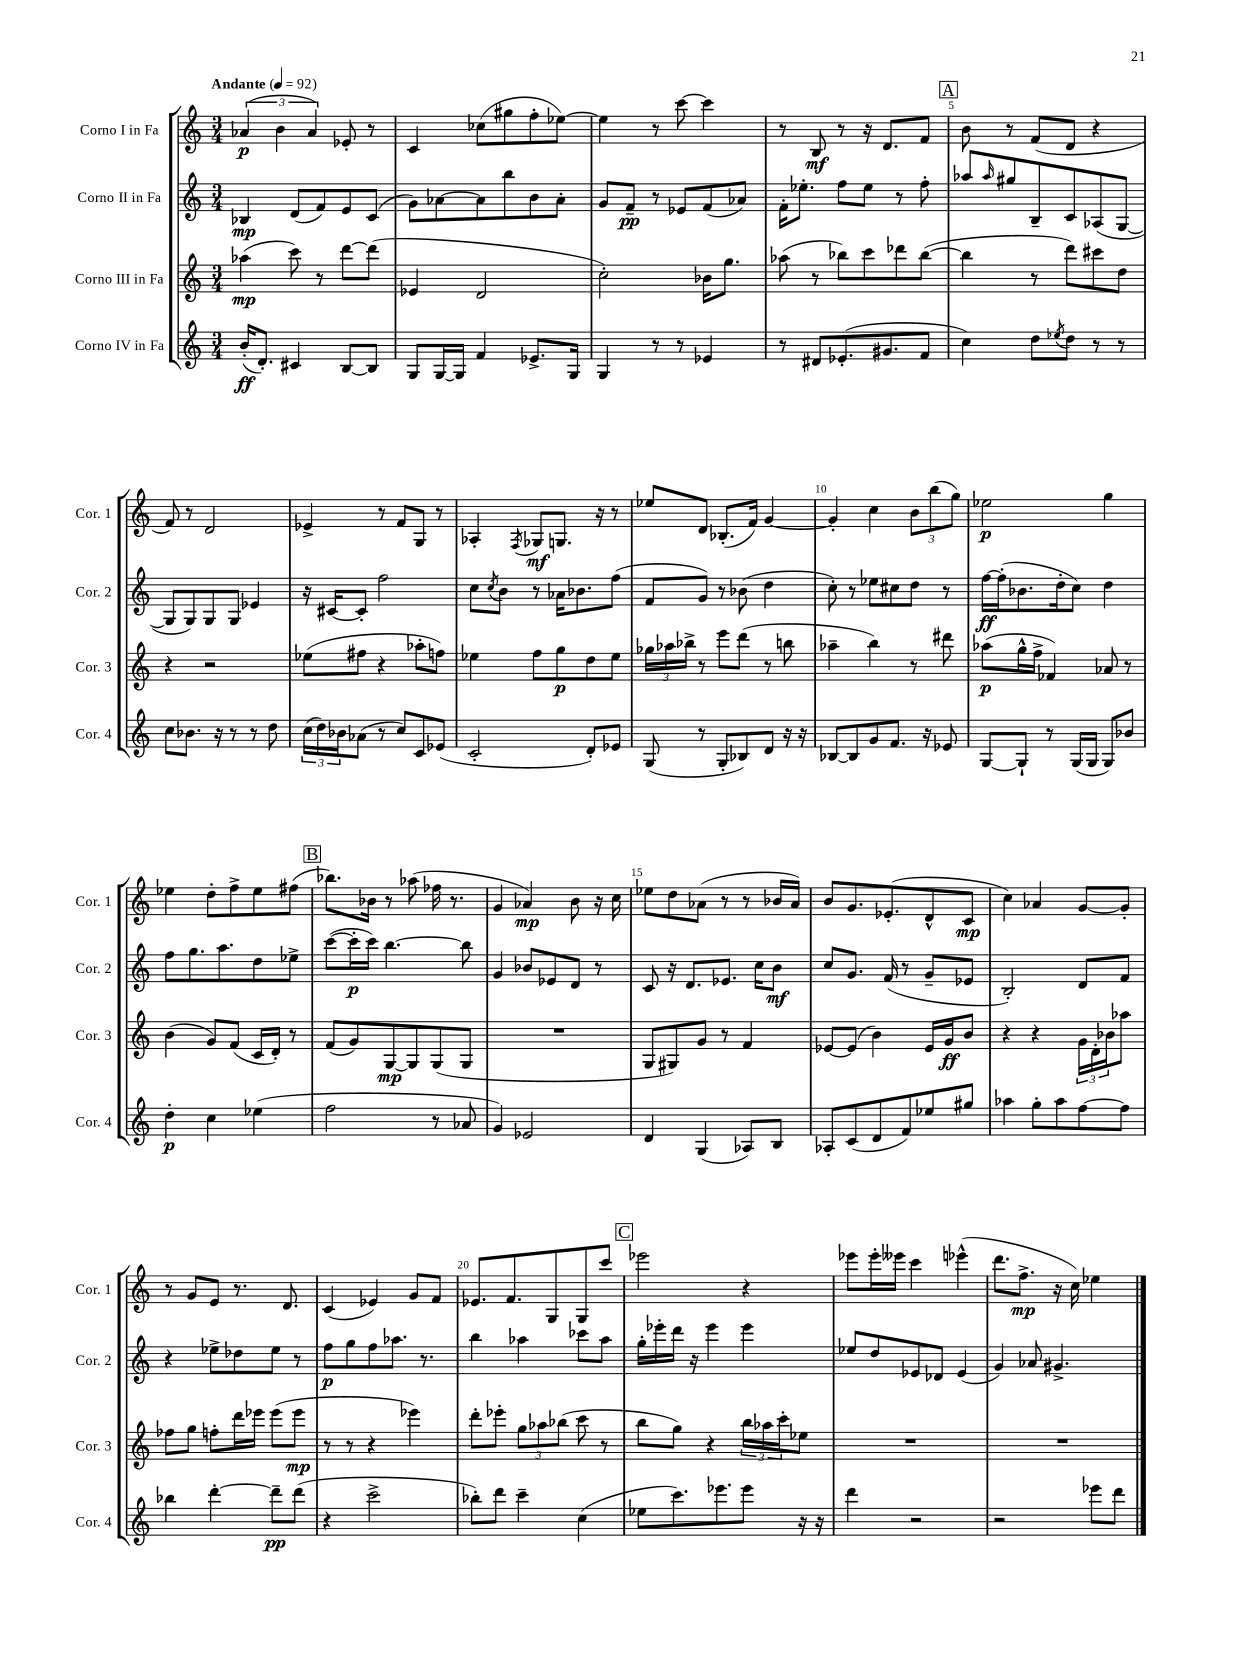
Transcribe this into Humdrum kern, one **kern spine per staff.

**kern	**dynam	**kern	**dynam	**kern	**dynam	**kern	**dynam
*part4	*part4	*part3	*part3	*part2	*part2	*part1	*part1
*staff4	*staff4	*staff3	*staff3	*staff2	*staff2	*staff1	*staff1
*I"Corno IV in Fa	*	*I"Corno III in Fa	*	*I"Corno II in Fa	*	*I"Corno I in Fa	*
*I'Cor. 4	*	*I'Cor. 3	*	*I'Cor. 2	*	*I'Cor. 1	*
*clefG2	*	*clefG2	*	*clefG2	*	*clefG2	*
*k[]	*	*k[]	*	*k[]	*	*k[]	*
*M3/4	*	*M3/4	*	*M3/4	*	*M3/4	*
*MM92	*	*MM92	*	*MM92	*	*MM92	*
=1	=1	=1	=1	=1	=1	=1	=1
!	!	!	!	!	!	!LO:TX:a:B:t=Andante	!
(16b'/KL	ff	(4aa-X\	mp	4B-X/	mp	(6a-X/	p
8.d'/J)	.	.	.	.	.	.	.
.	.	.	.	.	.	6b\	.
4c#X/	.	8ccc\)	.	(8d/L	.	.	.
.	.	.	.	.	.	6a-/)	.
.	.	8r	.	8f/)	.	.	.
[8B/L	.	[8ddd\L	.	8e/	.	8e-X'/	.
8B/J]	.	(8ddd\J]	.	(8c/J	.	8r	.
=2	=2	=2	=2	=2	=2	=2	=2
8G/L	.	4e-X/	.	8g\L)	.	4c/	.
[16G/L	.	.	.	[8a-X\	.	.	.
16G/JJ]	.	.	.	.	.	.	.
4f/	.	2d/	.	8a-\]	.	(8cc-X\L	.
.	.	.	.	8bb\	.	8gg#X\	.
8.e-X^/L	.	.	.	8b\	.	8ff'\	.
.	.	.	.	8a-'\J	.	[8ee-X\J)	.
16G/Jk	.	.	.	.	.	.	.
=3	=3	=3	=3	=3	=3	=3	=3
4G/	.	2cc'\)	.	8g/L	.	4ee-\]	.
.	.	.	.	8f~/J	pp	.	.
8r	.	.	.	8r	.	8r	.
8r	.	.	.	8e-X/L	.	[8ccc\	.
4e-X/	.	16b-X\KL	.	(8f/	.	4ccc\]	.
.	.	8.gg\J	.	.	.	.	.
.	.	.	.	8a-X/J)	.	.	.
=4	=4	=4	=4	=4	=4	=4	=4
8r	.	(8aa-X\	.	16f'\KL	.	8r	.
.	.	.	.	8.ee-X'\J	.	.	.
8d#X/L	.	8r	.	.	.	8B/	mf
(8.e-X'/	.	8bb-X\L)	.	8ff\L	.	8r	.
.	.	8ccc\	.	8ee-\J	.	16r	.
8.g#X/	.	.	.	.	.	8.d/L	.
.	.	8ddd-X\	.	8r	.	.	.
8f/J	.	([8bb-\J	.	8ff'\	.	8f/J	.
!!LO:REH:place=s1:t=A
=5	=5	=5	=5	=5	=5	=5	=5
4cc\)	.	4bb-\]	.	8aa-X/L	.	8b\	.
.	.	.	.	16qqaa-/	.	.	.
.	.	.	.	8gg#X/	.	8r	.
8dd\L	.	8r	.	8B~/	.	(8f/L	.
8qee-X/	.	.	.	.	.	.	.
8dd\J	.	8ddd\L)	.	8c/	.	8d/J	.
8r	.	8ccc#X\	.	(8A-X/	.	4r	.
8r	.	8dd\J	.	[8G/J	.	.	.
!!LO:LB:g=z
=6	=6	=6	=6	=6	=6	=6	=6
8cc\L	.	4r	.	8G/L]	.	8f/)	.
8.b-X\J	.	.	.	8G/)	.	8r	.
.	.	2r	.	8G/	.	2d/	.
16r	.	.	.	.	.	.	.
8r	.	.	.	8G/J	.	.	.
8r	.	.	.	4e-X/	.	.	.
8dd\	.	.	.	.	.	.	.
=7	=7	=7	=7	=7	=7	=7	=7
(24cc\LL	.	(8ee-X\L	.	16r	.	4e-X^/	.
24dd\)	.	.	.	.	.	.	.
.	.	.	.	[16c#X/KL	.	.	.
24b-X\J	.	.	.	.	.	.	.
(8a-X\J	.	8ff#X\J	.	8c#'/J]	.	.	.
8r	.	4r	.	2ff\	.	8r	.
8cc/L)	.	.	.	.	.	8f/L	.
8c/	.	8aa-X'\L	.	.	.	8G/J	.
(8e-X/J	.	8ffn\J)	.	.	.	8r	.
=8	=8	=8	=8	=8	=8	=8	=8
2c'/	.	4ee-X\	.	8cc\L	.	4A-X'/	.
.	.	.	.	8qcc/	.	.	.
.	.	.	.	8b\J	.	.	.
.	.	.	.	.	.	8qF/	.
.	.	8ff\L	.	8r	.	8G-X/L	mf
.	.	8gg\	p	16a-X\KL	.	8.Gn/J	.
.	.	.	.	8.b-X\	.	.	.
8d'/L)	.	8dd\	.	.	.	.	.
.	.	.	.	.	.	16r	.
8e-X/J	.	8ee-\J	.	(8ff\J	.	8r	.
=9	=9	=9	=9	=9	=9	=9	=9
(8G/	.	24gg-X\LL	.	8f/L	.	8ee-X/L	.
.	.	24aa-X\	.	.	.	.	.
.	.	24bb-X^\JJ	.	.	.	.	.
8r	.	8r	.	8g/J)	.	8d/J	.
8G'/L	.	8eee\L	.	8r	.	(8.B-X'/L	.
8B-X/)	.	(8ddd\J	.	(8b-X\	.	.	.
.	.	.	.	.	.	16f/Jk)	.
8d/J	.	8r	.	4dd\	.	[4g/	.
16r	.	8bbn\	.	.	.	.	.
16r	.	.	.	.	.	.	.
=10	=10	=10	=10	=10	=10	=10	=10
[8B-X/L	.	4aa-X~\	.	8cc'\)	.	4g'/]	.
8B-/]	.	.	.	8r	.	.	.
8g/	.	4bb\)	.	8ee-X\L	.	4cc\	.
8.f/J	.	.	.	8cc#X\	.	.	.
.	.	8r	.	8dd\J	.	12b\L	.
16r	.	.	.	.	.	.	.
.	.	.	.	.	.	(12bb\	.
8e-X/	.	8ddd#X\	.	8r	.	.	.
.	.	.	.	.	.	12gg\J)	.
=11	=11	=11	=11	=11	=11	=11	=11
[8G/L	.	(8aa-X\L	p	[16ff\LL	ff	2ee-X\	p
.	.	.	.	(16ff'\J]	.	.	.
8G`/J]	.	16gg^^\L	.	8.b-X\	.	.	.
.	.	16ff^\JJ	.	.	.	.	.
8r	.	4f-X/)	.	.	.	.	.
.	.	.	.	16dd'\k	.	.	.
(16G/LL	.	.	.	8cc\J)	.	.	.
16G/JJ	.	.	.	.	.	.	.
8G/L)	.	8a-X/	.	4dd\	.	4gg\	.
8b-X/J	.	8r	.	.	.	.	.
!!LO:LB:g=z
=12	=12	=12	=12	=12	=12	=12	=12
4dd'\	p	(4b\	.	8ff\L	.	4ee-X\	.
.	.	.	.	8.gg\	.	.	.
4cc\	.	8g/L)	.	.	.	8dd'\L	.
.	.	.	.	8.aa\	.	.	.
.	.	(8f/J	.	.	.	8ff^\	.
(4ee-X\	.	16c/LL	.	8dd\	.	8ee-\	.
.	.	16d'/JJ)	.	.	.	.	.
.	.	8r	.	8ee-X^\J	.	(8ff#X\J	.
!!LO:REH:place=s1:t=B
=13	=13	=13	=13	=13	=13	=13	=13
2ff\	.	(8f/L	.	([8ccc\L	.	8.bb-X\L)	.
.	.	8g/)	.	16ccc'\L]	p	.	.
.	.	.	.	16ccc\JJ)	.	16b-X\Jk	.
.	.	[8G/	mp	[4.bb\	.	8r	.
.	.	8G/]	.	.	.	(8aa-X\	.
8r	.	(8G/	.	.	.	16ff-X\	.
.	.	.	.	.	.	8.r	.
8a-X/	.	8G/J	.	8bb\]	.	.	.
=14	=14	=14	=14	=14	=14	=14	=14
4g/)	.	2.r	.	4g/	.	4g/	.
2e-X/	.	.	.	8b-X/L	.	4a-X/)	mp
.	.	.	.	8e-X/	.	.	.
.	.	.	.	8d/J	.	8b\	.
.	.	.	.	8r	.	16r	.
.	.	.	.	.	.	16cc\	.
=15	=15	=15	=15	=15	=15	=15	=15
4d/	.	8G/L	.	8c/	.	8ee-X\L	.
.	.	8G#X/)	.	16r	.	8dd\	.
.	.	.	.	8.d/L	.	.	.
(4G/	.	8g/J	.	.	.	(8a-X\J	.
.	.	8r	.	8.e-X/J	.	8r	.
8A-X/L)	.	4f/	.	.	.	8r	.
.	.	.	.	16cc\KL	.	.	.
8B/J	.	.	.	8b\J	mf	16b-X/LL	.
.	.	.	.	.	.	16a-/JJ)	.
=16	=16	=16	=16	=16	=16	=16	=16
8A-X'/L	.	[8e-X/L	.	8cc/L	.	8b/L	.
(8c/	.	(8e-/J]	.	8.g/J	.	8.g/	.
8d/	.	4b\)	.	.	.	.	.
.	.	.	.	(16f/	.	(8.e-X'/	.
8f/)	.	.	.	8r	.	.	.
8ee-X/	.	16e-/LL	.	8g~/L	.	8d^^/	.
.	.	16g/J	ff	.	.	.	.
8gg#X/J	.	8b/J	.	8e-X/J	.	8c/J	mp
=17	=17	=17	=17	=17	=17	=17	=17
4aa-X\	.	4r	.	2B'/)	.	4cc\)	.
8gg'\L	.	4r	.	.	.	4a-X/	.
8aa-\	.	.	.	.	.	.	.
[8ff\	.	24g\LL	.	8d/L	.	[8g/L	.
.	.	24d'\	.	.	.	.	.
.	.	24b-X\J	.	.	.	.	.
8ff\J]	.	8aa-X\J	.	8f/J	.	8g'/J]	.
!!LO:LB:g=z
=18	=18	=18	=18	=18	=18	=18	=18
4bb-X\	.	8ff-X\L	.	4r	.	8r	.
.	.	8gg\J	.	.	.	8g/L	.
[4ddd'\	.	8ffn'\L	.	8ee-X^\L	.	8e/J	.
.	.	16ddd\L	.	8dd-X\	.	8.r	.
.	.	16eee-X\JJ	.	.	.	.	.
8ddd~\L]	pp	(8eee-\L	.	8ee-\J	.	.	.
.	.	.	.	.	.	8.d/	.
(8ddd\J	.	8eee-\J	mp	8r	.	.	.
=19	=19	=19	=19	=19	=19	=19	=19
4r	.	8r	.	8ff\L	p	(4c/	.
.	.	8r	.	8gg\	.	.	.
2ccc^\	.	4r	.	8ff\	.	4e-X/)	.
.	.	.	.	8.aa-X\J	.	.	.
.	.	4eee-X\)	.	.	.	8g/L	.
.	.	.	.	8.r	.	.	.
.	.	.	.	.	.	8f/J	.
=20	=20	=20	=20	=20	=20	=20	=20
8bb-X'\L)	.	8ddd'\L	.	4bb\	.	8.e-X/L	.
8ddd\J	.	8eee-X'\J	.	.	.	.	.
.	.	.	.	.	.	8.f/	.
4ccc~\	.	12gg\L	.	4aa-X\	.	.	.
.	.	12aa-X\	.	.	.	.	.
.	.	.	.	.	.	8G/	.
.	.	(12bb-X\J	.	.	.	.	.
(4cc\	.	8ccc\	.	8ccc-X\L	.	8G/	.
.	.	8r	.	8aa-\J	.	8ccc/J	.
!!LO:REH:place=s1:t=C
=21	=21	=21	=21	=21	=21	=21	=21
8ee-X\L	.	8bb\L	.	16gg'\LL	.	2eee-X\	.
.	.	.	.	16eee-X'\	.	.	.
8.ccc\)	.	8gg\J)	.	16ddd\JJ	.	.	.
.	.	.	.	16r	.	.	.
.	.	4r	.	4eee-\	.	.	.
8.eee-X\	.	.	.	.	.	.	.
8eee-\J	.	24bb\LL	.	4eee-\	.	4r	.
.	.	24aa-X\	.	.	.	.	.
.	.	24ccc'\J	.	.	.	.	.
16r	.	8ee-X\J	.	.	.	.	.
16r	.	.	.	.	.	.	.
=22	=22	=22	=22	=22	=22	=22	=22
4ddd\	.	2.r	.	8ee-X/L	.	8eee-X\L	.
.	.	.	.	8dd/	.	16eee-'\L	.
.	.	.	.	.	.	16eee--X\JJ	.
2r	.	.	.	8e-X/	.	4ccc\	.
.	.	.	.	8d-X/J	.	.	.
.	.	.	.	(4e-/	.	(4eee-X^^\	.
=23	=23	=23	=23	=23	=23	=23	=23
2r	.	2.r	.	4g/)	.	8.ddd\L	.
.	.	.	.	.	.	8.ff^\J	mp
.	.	.	.	8a-X/	.	.	.
.	.	.	.	4.g#X^/	.	16r	.
.	.	.	.	.	.	16cc\)	.
8eee-X\L	.	.	.	.	.	4ee-X\	.
8ddd\J	.	.	.	.	.	.	.
==	==	==	==	==	==	==	==
*-	*-	*-	*-	*-	*-	*-	*-
